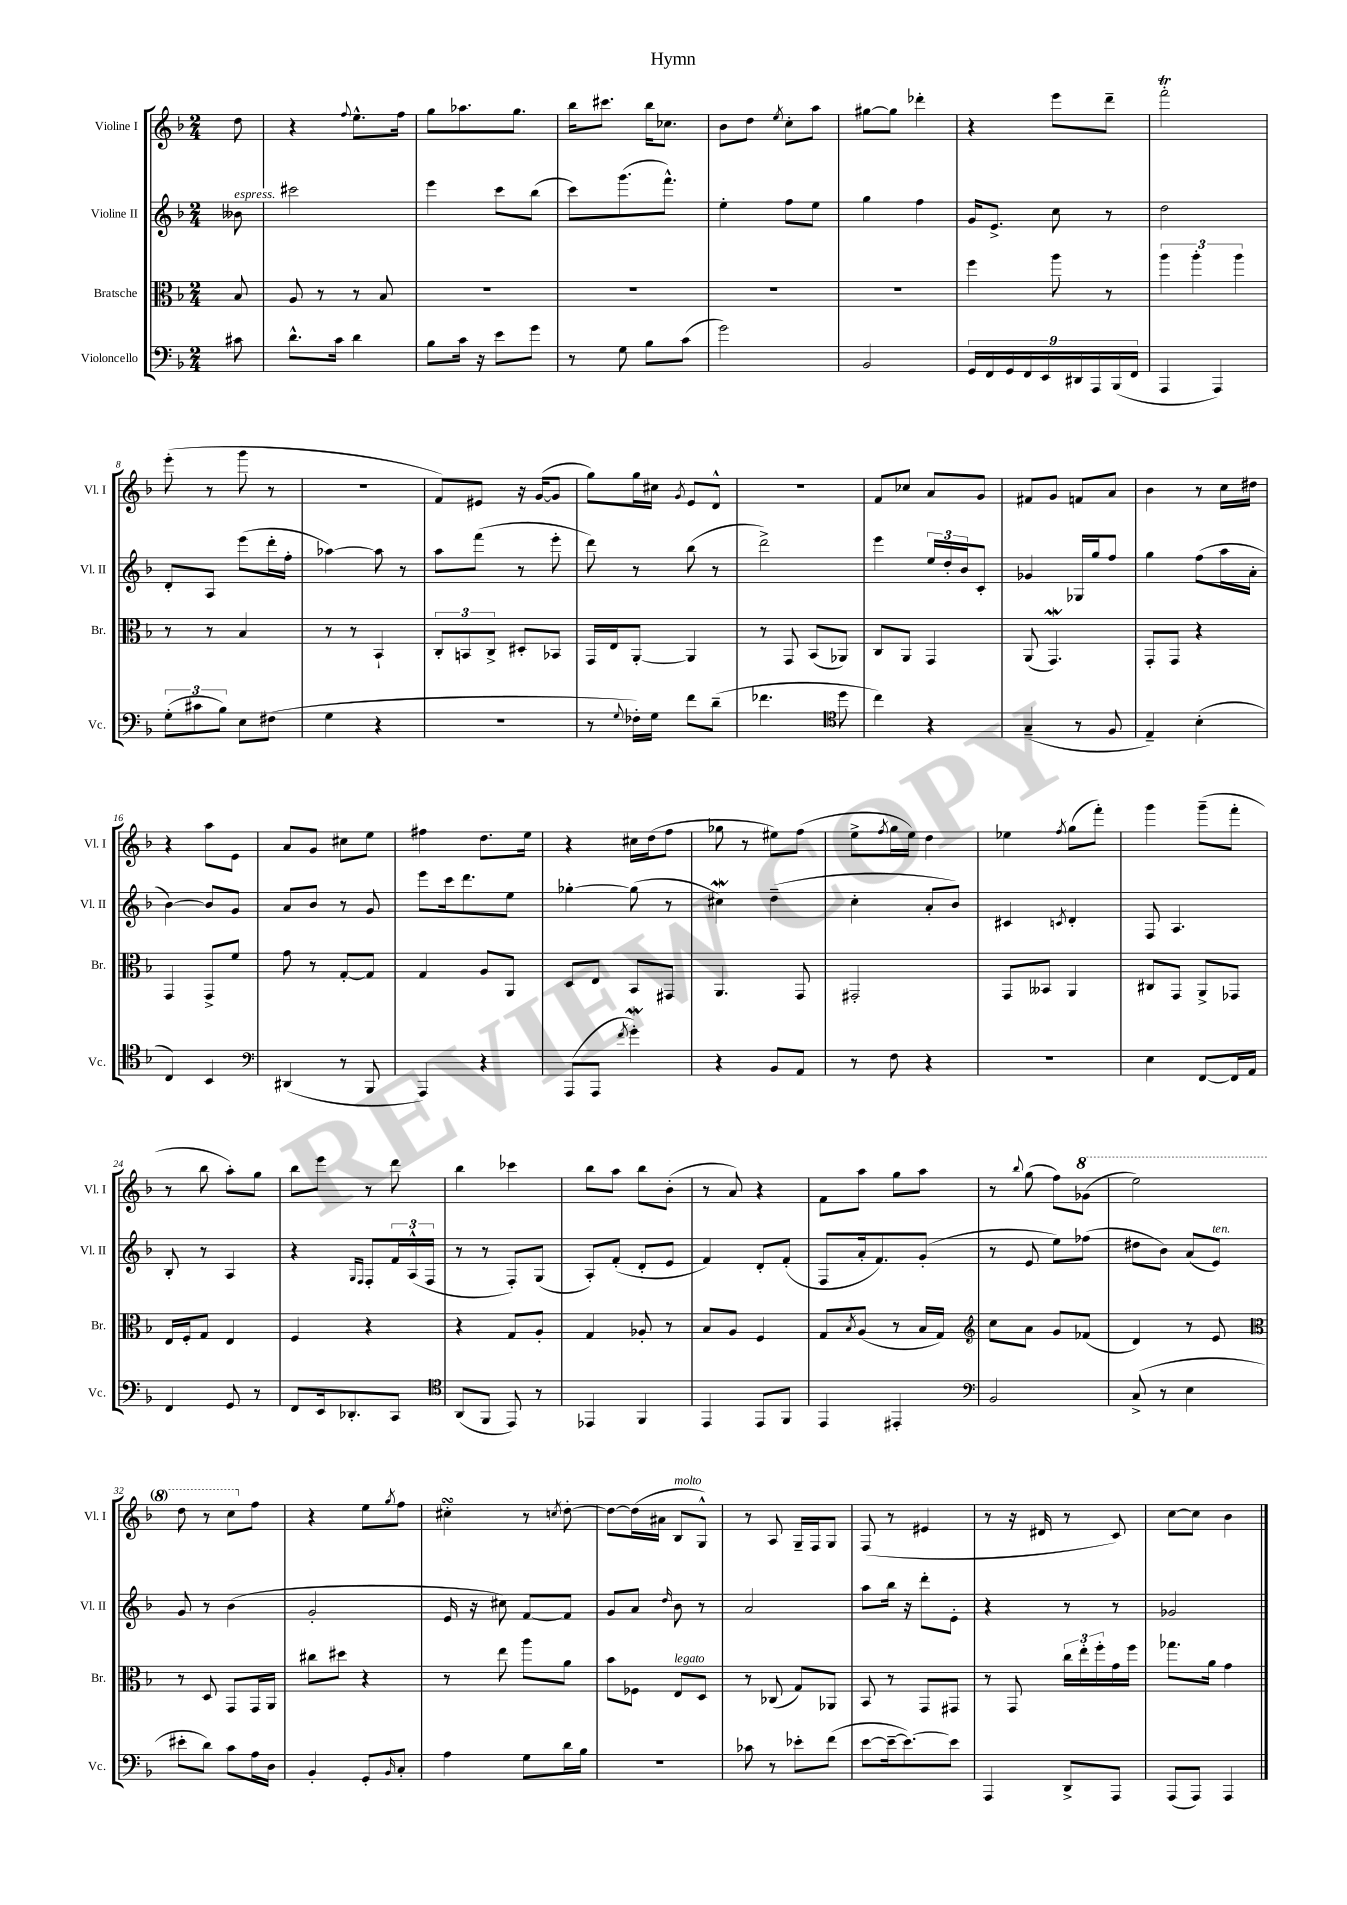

**kern	**kern	**kern	**kern
*part4	*part3	*part2	*part1
*staff4	*staff3	*staff2	*staff1
*I"Violoncello	*I"Bratsche	*I"Violine II	*I"Violine I
*I'Vc.	*I'Br.	*I'Vl. II	*I'Vl. I
*clefF4	*clefC3	*clefG2	*clefG2
*k[b-]	*k[b-]	*k[b-]	*k[b-]
*M2/4	*M2/4	*M2/4	*M2/4
=	=	=	=
!	!	!LO:TX:a:i:t=espress.	!
8c#X\	8B-/	8b--X\	8dd\
=1	=1	=1	=1
8.d^^\L	8A/	2ccc#X\	4r
.	8r	.	.
16c\Jk	.	.	.
.	.	.	8qqff/
4d\	8r	.	8.ee^^\L
.	8B-/	.	.
.	.	.	16ff\Jk
=2	=2	=2	=2
8B-\L	2r	4eee\	8gg\L
16c\Jk	.	.	8.aa-X\
16r	.	.	.
8e\L	.	8ccc\L	.
.	.	.	8.gg\J
8g\J	.	(8bb-\J	.
=3	=3	=3	=3
8r	2r	8ccc\L)	16bb-\KL
.	.	.	8.ccc#X\J
8G\	.	(8.ggg\	.
8B-\L	.	.	16bb-\KL
.	.	8.fff^^\J)	8.cc-X\J
(8c\J	.	.	.
=4	=4	=4	=4
2g\)	2r	4ee'\	8b-\L
.	.	.	8dd\J
.	.	.	8qee/
.	.	8ff\L	8cc'\L
.	.	8ee\J	8aa\J
=5	=5	=5	=5
2BB-/	2r	4gg\	[8gg#X\L
.	.	.	8gg#\J]
.	.	4ff\	4ddd-X'\
=6	=6	=6	=6
18GG/LL	4ff\	16g/KL	4r
18FF/	.	.	.
.	.	8.e^/J	.
18GG/	.	.	.
18FF/	.	.	.
18EE/	.	.	.
.	8aa\	8cc\	8eee\L
18DD#X/	.	.	.
18AAA/	.	.	.
.	8r	8r	8ddd~\J
(18BBB-/	.	.	.
18FF/JJ	.	.	.
=7	=7	=7	=7
4AAA/	6aa\	2dd\	2fffT'\
.	6aa'\	.	.
4AAA/)	.	.	.
.	6aa\	.	.
!!LO:LB:g=z
=8	=8	=8	=8
(12G'\L	8r	8d'/L	(8eee'\
12c#X\	.	.	.
.	8r	8A/J	8r
12B-\J)	.	.	.
8E\L	4B-/	(8eee\L	8ggg\
(8F#X\J	.	16ddd'\L	8r
.	.	16ff'\JJ	.
=9	=9	=9	=9
4G\	8r	[4aa-X\)	2r
.	8r	.	.
4r	4BB-`/	8aa-\]	.
.	.	8r	.
=10	=10	=10	=10
2r	12C'/L	8aa\L	8f/L)
.	12BBn/	.	.
.	.	(8fff\J	8e#X/J
.	12C^/J	.	.
.	8D#X'/L	8r	16r
.	.	.	([16g/KL
.	8BB-X/J	8eee'\	8g/J]
=11	=11	=11	=11
8r	16GG/LL	8ddd\)	8gg\L)
.	16E/J	.	.
8qqG/	.	.	.
16F-X'\LL)	[8AA'/J	8r	16gg\L
16G\JJ	.	.	16cc#X\JJ
.	.	.	8qg/
8f\L	4AA/]	(8bb-\	8e/L
(8d~\J	.	8r	8d^^/J
=12	=12	=12	=12
4.f-X\	8r	2ddd^\)	2r
.	8GG/	.	.
.	(8BB-/L	.	.
*clefC4	*	*	*
8dd\	8AA-X/J)	.	.
=13	=13	=13	=13
4cc\)	8C/L	4eee\	8f/L
.	8AA/J	.	8cc-X/J
4r	4GG/	24ee/LL	8a/L
.	.	24dd'/	.
.	.	24b-/J	.
.	.	8c'/J	8g/J
=14	=14	=14	=14
(4G~/	(8AA/	4g-X/	8f#X/L
.	4.GGW/)	.	8g/J
8r	.	16G-X/LL	8fn/L
.	.	16gg/J	.
8F/	.	8ff/J	8a/J
=15	=15	=15	=15
4E~/)	8GG'/L	4gg\	4b-\
.	8GG/J	.	.
(4B-'\	4r	(8ff\L	8r
.	.	16aa\L	16cc\LL
.	.	16a'\JJ	16dd#X\JJ
!!LO:LB:g=z
=16	=16	=16	=16
4C/)	4GG/	[4b-\)	4r
4BB-/	8GG^/L	8b-/L]	8aa\L
.	8f/J	8g/J	8e\J
=17	=17	=17	=17
*clefF4	*	*	*
(4DD#X/	8g\	8a/L	8a/L
.	8r	8b-/J	8g/J
8r	[8G'/L	8r	8cc#X\L
8BBB-/	8G/J]	8g/	8ee\J
=18	=18	=18	=18
4AAA/)	4G/	8eee\L	4ff#X\
.	.	16ccc\k	.
.	.	8.ddd\	.
4r	8A/L	.	8.dd\L
.	8AA/J	8ee\J	.
.	.	.	16ee\Jk
=19	=19	=19	=19
(8AAA/L	8D/L	[4gg-X'\	4r
8AAA/J	8E/J	.	.
8qf/	.	.	.
4gW'\)	8BB-/L	(8gg-\]	16cc#X\LL
.	.	.	(16dd\J
.	8GG#X/J	8r	8ff\J
=20	=20	=20	=20
4r	4.AA/	4cc#XW\)	8gg-X\
.	.	.	8r
8BB-/L	.	(4dd~\	8ee#X\L)
8AA/J	8GG/	.	(8ff\J
=21	=21	=21	=21
8r	2GG#X'/	4cc'\	8ee^\L
.	.	.	8qff/
8F\	.	.	16gg\L
.	.	.	16ee\JJ)
4r	.	8a'/L	4dd\
.	.	8b-/J)	.
=22	=22	=22	=22
2r	8GG/L	4c#X/	4ee-X\
.	8BB--X/J	.	.
.	.	8qcn/	8qff/
.	4AA/	4d'/	(8gg\L
.	.	.	8fff'\J)
=23	=23	=23	=23
4E\	8C#X/L	8F/	4ggg\
.	8GG/J	4.A/	.
[8FF/L	8AA^/L	.	(8ggg~\L
16FF/L]	8GG-X/J	.	8fff'\J
16AA/JJ	.	.	.
!!LO:LB:g=z
=24	=24	=24	=24
4FF/	16E/LL	8B-'/	8r
.	16F'/J	.	.
.	8G/J	8r	8bb-\
8GG/	4E/	4A/	8aa'\L)
8r	.	.	8gg\J
=25	=25	=25	=25
8FF/L	4F/	4r	8bb-\L
16EE/k	.	.	8eee\J
8.DD-X'/	.	.	.
.	.	16qqG/LL	.
.	.	16qqF/JJ	.
.	4r	8F'/L	8r
8CC/J	.	24f/L	8ddd\
.	.	(24A^^/	.
.	.	24F/JJ	.
=26	=26	=26	=26
*clefC4	*	*	*
(8AA/L	4r	8r	4bb-\
8FF/J	.	8r	.
8EE/)	8G/L	8F'/L)	4ccc-X\
8r	8A'/J	(8G/J	.
=27	=27	=27	=27
4EE-X/	4G/	8A'/L)	8bb-\L
.	.	(8f'/J	8aa\J
4FF/	8A-X'/	8d'/L	8bb-\L
.	8r	8e/J	(8b-'\J
=28	=28	=28	=28
4EE/	8B-/L	4f/)	8r
.	8A/J	.	8a/)
8EE/L	4F/	8d'/L	4r
8FF/J	.	(8f'/J	.
=29	=29	=29	=29
4EE/	8G/L	8F/L	8f\L
.	8qB-/	.	.
.	(8A/J	16a'/k	8aa\J
.	.	8.f/)	.
4EE#X'/	8r	.	8gg\L
.	16B-/LL	(8g'/J	8aa\J
.	16G/JJ)	.	.
=30	=30	=30	=30
*clefF4	*clefG2	*	*
2BB-/	8cc\L	8r	8r
.	.	.	8qqbb-/
.	8a\J	8e/	(8gg\
.	8g/L	8ee\L)	8ff\L)
*	*	*	*8va
.	(8f-X/J	(8ff-X\J	(8gg-X\J
=31	=31	=31	=31
(8C^/	4d/)	8dd#X\L	2eee\)
8r	.	8b-\J)	.
4E\	8r	(8a/L	.
!	!	!LO:TX:a:i:t=ten.	!
.	8e/	8e/J)	.
!!LO:LB:g=z
=32	=32	=32	=32
*	*clefC3	*	*
8e#X'\L	8r	8g/	8ddd\
8d\J)	8D/	8r	8r
8c\L	8GG/L	(4b-\	8ccc\L
*	*	*	*X8va
16A\L	16GG/L	.	8ff\J
16D\JJ	16AA/JJ	.	.
=33	=33	=33	=33
4BB-'/	8cc#X\L	2g'/	4r
.	8dd#X\J	.	.
8GG'/L	4r	.	8ee\L
16qqBB-/	.	.	8qgg/
8C'/J	.	.	8ff\J
=34	=34	=34	=34
4A\	8r	16e/	4cc#XsSsS'\
.	.	16r	.
.	8ee\	8cc#X\)	.
8G\L	8aa\L	[8f/L	8r
.	.	.	8qccn/
16d\L	8a\J	8f/J]	[8dd'\
16B-\JJ	.	.	.
=35	=35	=35	=35
2r	8b-\L	8g/L	8dd\L_
.	8F-X\J	8a/J	(16dd\L]
.	.	.	16a#X\JJ
.	.	16qqdd/	.
!	!	!	!LO:TX:a:i:t=molto
!	!LO:TX:a:i:t=legato	!	!
.	8E/L	8b-\	8B-/L
.	8D/J	8r	8G^^/J)
=36	=36	=36	=36
8c-X\	8r	2a/	8r
8r	(8C-X/	.	8A/
8e-X'\L	8G/L)	.	16G~/LL
.	.	.	16F/J
(8f\J	8AA-X/J	.	8G/J
=37	=37	=37	=37
[8e\L	8BB-/	8aa\L	(8F/
16e~\k_	8r	16bb-\Jk	8r
8.e\_)	.	16r	.
.	8GG/L	8ddd'\L	4e#X/
8e\J]	8GG#X/J	8e'\J	.
=38	=38	=38	=38
4AAA/	8r	4r	8r
.	8GG/	.	16r
.	.	.	16d#X/
8DD^/L	24cc\LL	8r	8r
.	24ee'\	.	.
.	24ff'\	.	.
8AAA/J	16g\	8r	8c/)
.	16ff\JJ	.	.
=39	=39	=39	=39
(8AAA/L	8.gg-X\L	2g-X/	[8cc\L
8AAA/J)	.	.	8cc\J]
.	16a\Jk	.	.
4AAA/	4g\	.	4b-\
==	==	==	==
*-	*-	*-	*-
